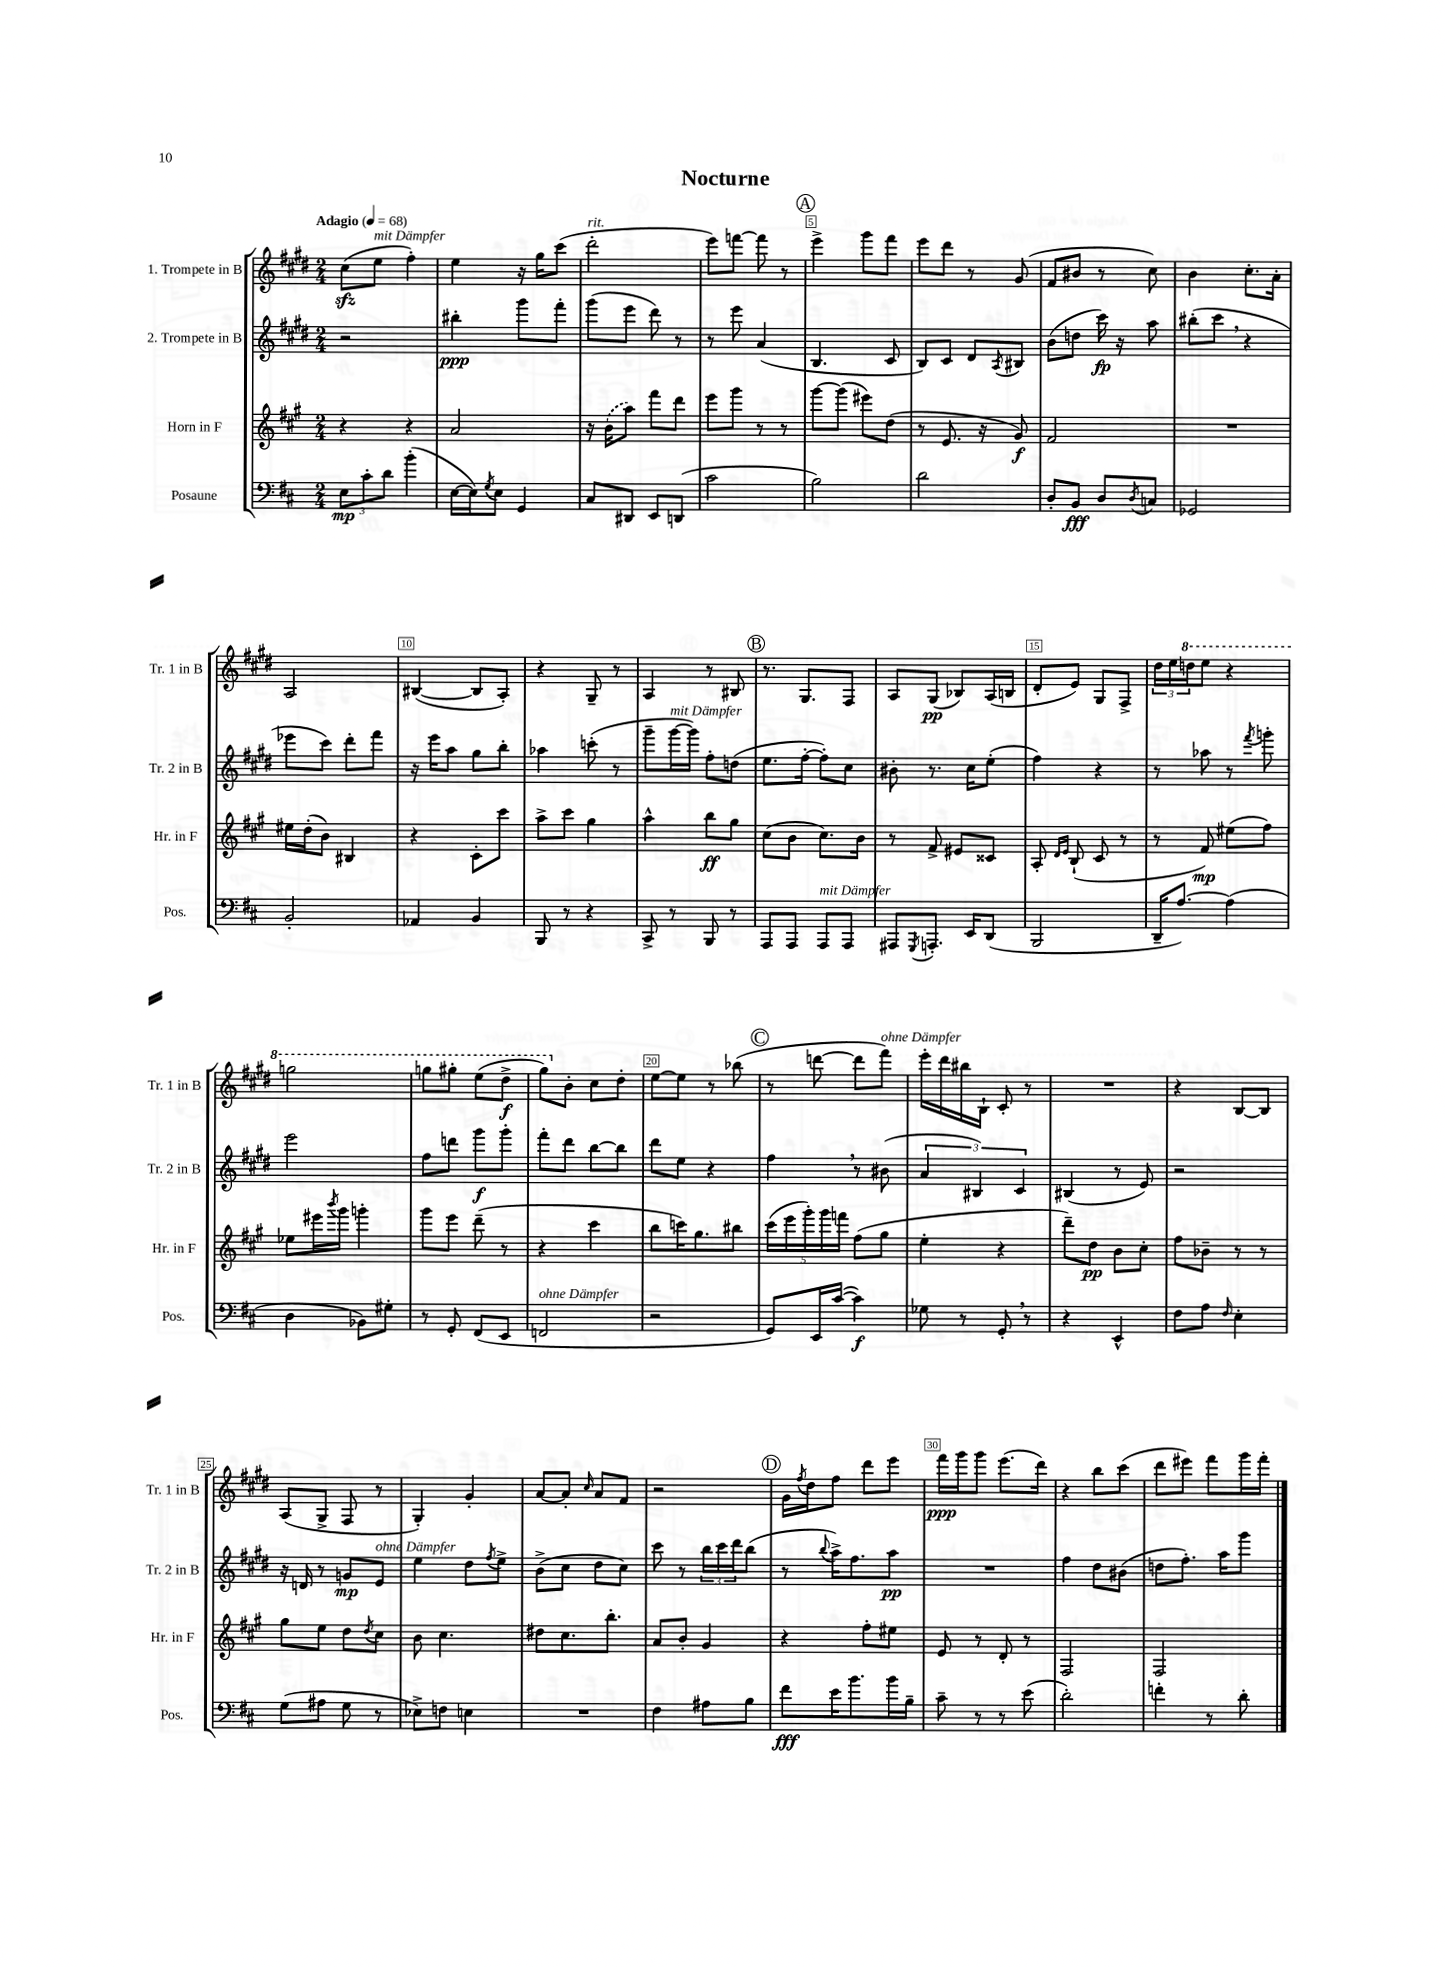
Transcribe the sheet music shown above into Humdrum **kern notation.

**kern	**kern	**kern	**kern
*staff4	*staff3	*staff2	*staff1
*clefF4	*clefG2	*clefG2	*clefG2
*k[f#c#]	*k[f#c#g#]	*k[f#c#g#d#]	*k[f#c#g#d#]
*M2/4	*M2/4	*M2/4	*M2/4
*MM68	*MM68	*MM68	*MM68
12E\L	4r	2r	(8cc#\L
12c#'\	.	.	.
.	.	.	8ee\J
12d\J	.	.	.
(4b'\	4r	.	4ff#'\)
=	=	=	=
[16E\LL	2a/	4bb#'\	4ee\
16E\]J)	.	.	.
8qG/	.	.	.
8E\J	.	.	.
4GG/	.	8ggg#\L	16r
.	.	.	16gg#\LK
.	.	8fff#'\J	(8ccc#\J
=	=	=	=
8C#/L	16r	(8ggg#\L	2ddd#'\
.	(16b\LK	.	.
8DD#/J	8aa\J)	8eee\J	.
8EE/L	8fff#\L	8ddd#\)	.
(8DD/J	8ddd\J	8r	.
=	=	=	=
2c#\	8eee\L	8r	8eee\L)
.	8ggg#\J	8eee\	[8fff\J
.	8r	(4a/	8fff\]
.	8r	.	8r
=	=	=	=
2B\)	[8ggg#\L	4.B/	4eee^\
.	(8ggg#\]J	.	.
.	8eee#\L)	.	8ggg#\L
.	(8dd\J	8c#/	8fff#\J
=	=	=	=
2d\	8r	8B/L)	8eee\L
.	8.e/	8c#/J	8ddd#\J
.	.	8d#/L	8r
.	16r	.	.
.	.	8qA/	.
.	8g#/)	8B#/J	(8g#/
=	=	=	=
8D'/L	2f#/	(8b\L	8f#/L
8BB/J	.	8dd\J	8b#/J
8D/L	.	16ccc#\)	8r
.	.	16r	.
8qD/	.	.	.
8C/J	.	8aa\	8cc#\)
=	=	=	=
2GG-/	2r	(8bb#'\L	4b\
.	.	8ccc#\J	.
.	.	4r	8.cc#'\L
.	.	.	16a'\Jk
=	=	=	=
2BB'/	16ee#\LL	8eee-\L	2A/
.	(16dd'\J	.	.
.	8b\J)	8ccc#\J)	.
.	4B#/	8ddd#'\L	.
.	.	8fff#\J	.
=	=	=	=
4AA-/	4r	16r	([4B#/
.	.	16eee\LK	.
.	.	8aa\J	.
4BB/	8c#'\L	8gg#\L	8B#/]L
.	8ccc#\J	8bb'\J	8A'/J)
=	=	=	=
8BBB/	8aa^\L	4aa-\	4r
8r	8ccc#\J	.	.
4r	4gg#\	(8ccc'\	8G#~/
.	.	8r	8r
=	=	=	=
8CC#^/	4aa^^\	8ggg#~\L	4A/
8r	.	[16ggg#\L	.
.	.	16ggg#\]JJ)	.
8BBB/	8bb\L	8ff#'\L	8r
8r	8gg#\J	(8dd\J	8B#/
=	=	=	=
8AAA/L	(8cc#\L	8.ee\L	8.r
8AAA/J	8b\J	.	.
.	.	[16ff#'\Jk	8.G#/L
8AAA/L	8.cc#\L)	8ff#'\]L)	.
8AAA/J	.	8cc#\J	8F#/J
.	16b\Jk	.	.
=	=	=	=
8AAA#/L	8r	8b#'\	8A/L
8qGGG/	.	.	.
8.AAA'/J	8f#^/	8.r	(8G#/J
.	8e#/L	.	8B-/L)
16EE/LK	.	16cc#\LK	.
(8DD/J	8c##/J	(8ee'\J	(16A/L
.	.	.	16B/JJ
=	=	=	=
2BBB/	8A'/	4ff#\)	8d#'/L
.	16qqd/LL	.	.
.	16qqe/JJ	.	.
.	(8B`/	.	8e/J)
.	8c#/	4r	8G#/L
.	8r	.	8F#^/J
=	=	=	=
16DD~/LK	8r	8r	24dd#\LL
.	.	.	24ee\
[8.A/J)	.	.	.
.	.	.	24ddd\J
.	8f#/)	8aa-\	8eee\J
(4A\]	(8ee#\L	8r	4r
.	.	8qfff#/	.
.	8ff#\J)	8ggg'\	.
=	=	=	=
4D\	8ee-\L	2eee\	2ggg\
.	16eee#\L	.	.
.	8qbbb/	.	.
.	16ggg#\JJ	.	.
8BB-\L)	4ggg'\	.	.
8G#'\J	.	.	.
=	=	=	=
8r	8ggg#\L	8ff#\L	8ggg\L
8GG'/	8eee\J	8ddd\J	8ggg#'\J
(8FF#/L	(8ddd~\	8ggg#\L	(8eee\L
8EE/J	8r	8ggg#'\J	8ddd#^\J
=	=	=	=
2FF/	4r	8fff#'\L	8ggg#\L)
.	.	8ddd#\J	8b'\J
.	4ccc#\	[8bb\L	8cc#\L
.	.	8bb\]J	8dd#'\J
=	=	=	=
2r	8bb\L	8ddd#\L	[8ee\L
.	16ccc\K)	8ee\J	8ee\]J
.	8.gg#\	.	.
.	.	4r	8r
.	8bb#\J	.	(8bb-\
=	=	=	=
8GG/L)	(20ccc#\LL	4ff#\	8r
.	20eee\	.	.
.	20ggg#'\)	.	.
16EE/L	.	.	[8ddd\
.	20ggg#\	.	.
([16c#/JJ	.	.	.
.	20fff\JJ	.	.
4c#\])	(8ff#\L	8r	8ddd\]L
.	8gg#\J	(8b#\	8fff#\J)
=	=	=	=
8G-\	4ee'\	6a/	16eee'\LL
.	.	.	16ddd#\
8r	.	.	16bb#\
.	.	6B#/)	.
.	.	.	16B`\JJ
8GG'/	4r	.	8c#'/
.	.	6c#/	.
8r	.	.	8r
=	=	=	=
4r	8ddd~\L)	(4B#/	2r
.	8dd\J	.	.
4EE^^/	8b\L	8r	.
.	8cc#'\J	8e/)	.
=	=	=	=
8F#\L	8ff#\L	2r	4r
8A\J	8b-~\J	.	.
16qqF#/	.	.	.
4E'\	8r	.	[8B/L
.	8r	.	8B/]J
=	=	=	=
(8G\L	8gg#\L	16r	(8A/L
.	.	16d/	.
8A#\J	8ee\J	8r	8G#^/J
8G\	8dd\L	8g/L	8F#/
.	8qdd/	.	.
8r	8cc#\J	8e/J	8r
=	=	=	=
8E-^\L)	8b\	4ee\	4G#'/)
8F\J	4.cc#\	.	.
4E\	.	8dd#\L	4g#'/
.	.	8qff#/	.
.	.	8ee^\J	.
=	=	=	=
2r	8dd#\L	(8b^\L	[8a/L
.	8.cc#\	8cc#\J	8a'/]J
.	.	.	16qqcc#/
.	.	8dd#\L	8a/L
.	8.bb'\J	.	.
.	.	8cc#\J)	8f#/J
=	=	=	=
4F#\	8a/L	8ccc#\	2r
.	8b'/J	8r	.
8A#\L	4g#/	24bb\LL	.
.	.	24ccc#\	.
.	.	24ddd#\J	.
8B\J	.	(8bb\J	.
=	=	=	=
8f#\L	4r	8r	16g#\LL
.	.	.	8qff#/
.	.	.	16dd#\J
.	.	8qqbb/	.
16e\K	.	16aa^\LK)	8ff#\J
8.b\	.	8.ff#\	.
.	8ff#'\L	.	8ddd#\L
16b\L	8ee#\J	8aa\J	8eee\J
16B~\JJ	.	.	.
=	=	=	=
8c#~\	8e/	2r	16fff#\LL
.	.	.	16ggg#\J
8r	8r	.	8ggg#\J
8r	8d'/	.	(8.eee\L
(8e\	8r	.	.
.	.	.	16ddd#\Jk)
=	=	=	=
2d'\)	2F#/	4ff#\	4r
.	.	8dd#\L	8bb\L
.	.	(8b#\J	(8ccc#\J
=	=	=	=
4f'\	2F#/	8dd\L	8ddd#\L
.	.	8.ff#'\J)	8eee#\J)
8r	.	.	8fff#\L
.	.	16aa\LK	.
8d'\	.	8ggg#\J	16ggg#\L
.	.	.	16fff#'\JJ
==	==	==	==
*-	*-	*-	*-
